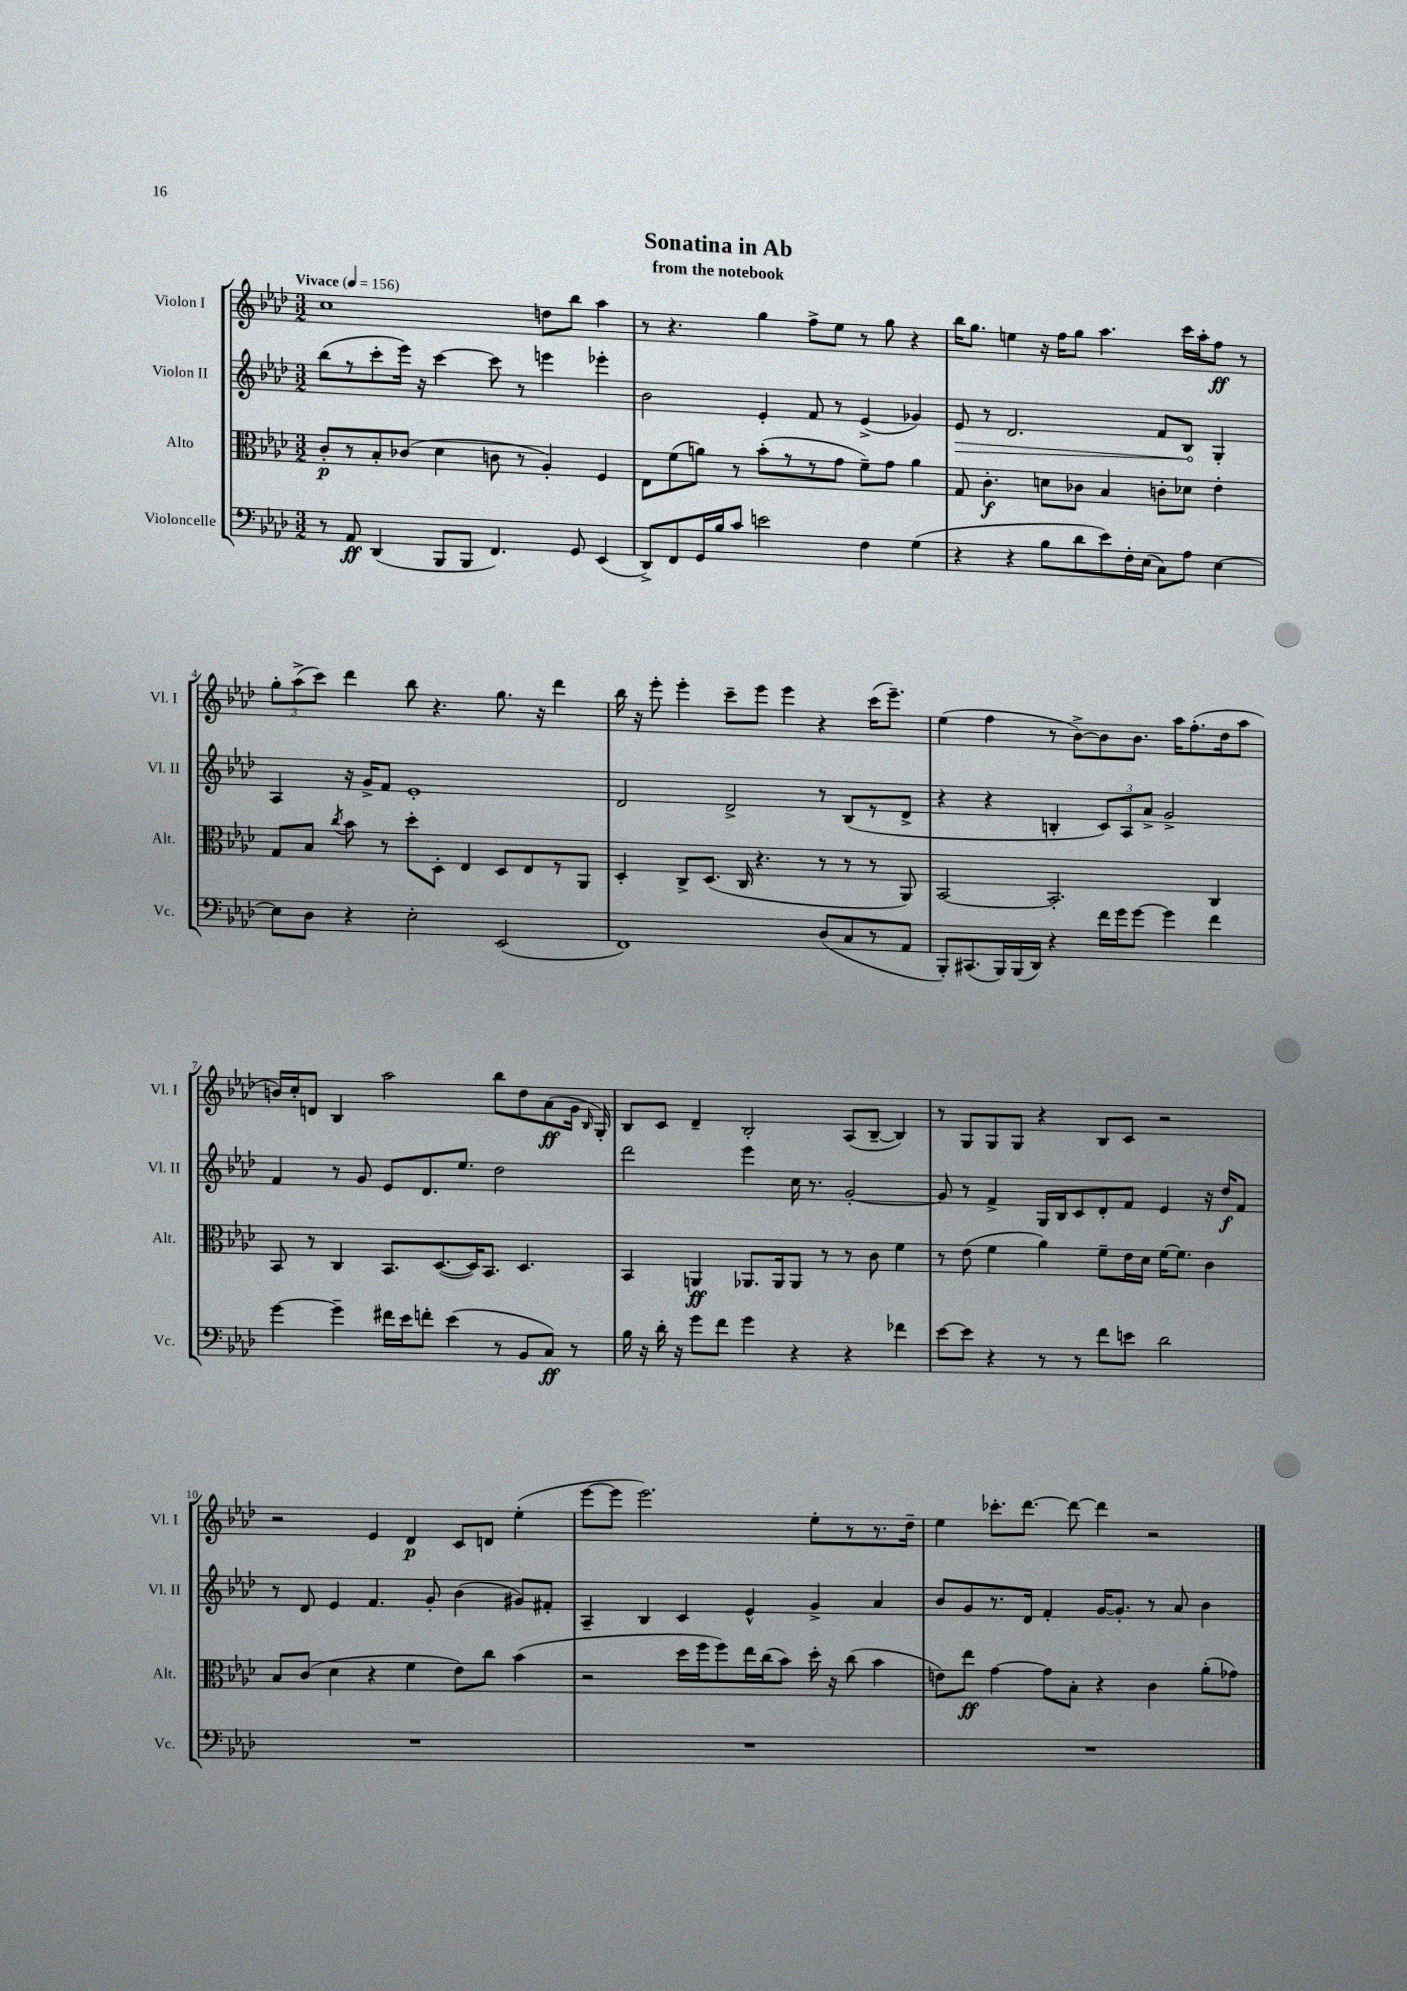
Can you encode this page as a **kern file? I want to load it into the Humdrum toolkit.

**kern	**kern	**kern	**kern
*staff4	*staff3	*staff2	*staff1
*clefF4	*clefC3	*clefG2	*clefG2
*k[b-e-a-d-]	*k[b-e-a-d-]	*k[b-e-a-d-]	*k[b-e-a-d-]
*M3/2	*M3/2	*M3/2	*M3/2
*MM156	*MM156	*MM156	*MM156
8r	8c'	(8bb-	1cc
8AA-	8r	8r	.
(4DD-	8B-'	8ccc'	.
.	(8c-	16eee-)	.
.	.	16r	.
8BBB-	4d-	[4ccc	.
8BBB-	.	.	.
4.FF)	8c	8ccc]	.
.	8r	8r	.
.	4A-')	4eee	8dd
8GG	.	.	8bb-
(4EE-	4F	4eee-'	4aa-
=	=	=	=
8DD-^)	8E-	2b-	8r
8FF	(8f	.	4.r
16GG	8a)	.	.
16B-	.	.	.
8c	8r	.	.
2e	(8b-'	4e-'	4gg
.	8r	.	.
.	8r	8f	8ff^
.	8g	8r	8ee-
4F	8f~)	(4e-^	8r
.	8g	.	8gg
(4G	4a	4g-)	4r
=	=	=	=
4r	8G	8e-	16bb-
.	.	.	8.gg
.	4.c'	8r	.
4r	.	2.d-	4ee
8B-	8d	.	16r
.	.	.	16ff
8d-	8c-	.	8gg
8e-)	4B-	.	4.aa-
16F'	.	.	.
(16E-	.	.	.
8C)	8c'	8f	.
8A-	8d-	8B-	16ccc
.	.	.	16aa-'
[4E-	4e-'	4G'	8ff
.	.	.	8r
=	=	=	=
8E-]	8G	4A-	12gg'
.	.	.	(12aa-^
8D-	8B-	.	.
.	.	.	12ccc)
.	8qcc	.	.
4r	8b-	16r	4ddd-
.	.	16g^	.
.	8r	8f	.
2E-'	8dd-'	1e-'	8bb-
.	8D-'	.	4.r
.	4E-	.	.
(2EE-	8D-	.	8.gg
.	8E-	.	.
.	.	.	16r
.	8r	.	4ddd-
.	8AA-	.	.
=	=	=	=
1FF)	4D-'	2d-	16bb-
.	.	.	16r
.	.	.	8eee-'
.	8C^	.	4eee-'
.	(8.D-	.	.
.	.	2d-^	8ccc~
.	16C	.	.
.	4.r	.	8eee-
.	.	.	4eee-
(8D-	8r	8r	4r
8C	8r	(8B-	.
8r	8r	8r	(16ccc
.	.	.	8.eee-~)
8AA-	8AA-)	8d-^	.
=	=	=	=
8BBB-')	[2BB-	4r	(4ee-
(8.CC#	.	.	.
.	.	4r	4ff
16BBB-)	.	.	.
(16BBB-	.	.	.
16DD-)	.	.	.
4r	2.BB-']	4B'	8r
.	.	.	[8b-^)
16f	.	12c)	8b-]
16g	.	.	.
.	.	12A-	.
[8g	.	.	8.b-
.	.	12a-^	.
4g]	.	2g^	.
.	.	.	16aa-
.	.	.	(8.ff'
4f	4C	.	.
.	.	.	16dd-
.	.	.	8aa-
=	=	=	=
[4g	8BB-	4f	16b)
.	.	.	16cc'
.	8r	.	8d
4g~]	4C	8r	4B-
.	.	8g	.
16f#	8.BB-	8e-	2aa-
16e-	.	.	.
8f'	.	8.d-	.
.	([8.D-	.	.
(4e-	.	.	.
.	.	8.ee-	.
.	16D-])	.	.
.	8.BB-	.	.
8r	.	2dd-	8bb-
8BB-	4.D-	.	8dd-
8C)	.	.	(8a-
8r	.	.	16g
.	.	.	16qqB-
.	.	.	16G')
=	=	=	=
16B-	4BB-	2ddd-	8B-
16r	.	.	.
16d-'	.	.	8c
16r	.	.	.
8g	4AA	.	4d-~
8f	.	.	.
4g	8.AA-	4eee-	2B-'
.	16AA-	.	.
4r	8AA-	16cc	.
.	.	8.r	.
.	8r	.	.
4r	8r	[2g'	(8A-
.	8c	.	[8B-~
4f-	4f	.	4B-])
=	=	=	=
[8e-	8r	8g]	8r
8e-]	(8e-	8r	8G
4r	4f	4f^	8G
.	.	.	8G
8r	4a-)	16G	4r
.	.	16B-	.
8r	.	8c	.
8f	8f~	8d-'	8B-
8e	16e-	8f	8c
.	16d-	.	.
2d-	[16f	4e-	2r
.	8.f]	.	.
.	4c	16r	.
.	.	16dd-	.
.	.	8f	.
=	=	=	=
1.r	8B-	8r	2r
.	(8c	8d-	.
.	4d-	4e-	.
.	4r	4.f	4e-
.	4f	.	4d-
.	.	8g'	.
.	8e-)	(4b-	8c
.	8cc	.	8d
.	(4b-	8g#)	(4ee-'
.	.	8f#'	.
=	=	=	=
1.r	2r	4A-~	[8eee-
.	.	.	8eee-]
.	.	4B-	2.eee-)
.	16dd-	4c	.
.	16ff	.	.
.	8ff)	.	.
.	16ee-	4e-^^	.
.	(16cc	.	.
.	8b-)	.	.
.	16dd-'	4g^	8ee-'
.	16r	.	.
.	(8cc	.	8r
.	4b-	4a-	8.r
.	.	.	16dd-~
=	=	=	=
1.r	8e)	8b-	4ee-
.	8ee-	8g	.
.	[4g	8.r	8.ccc-'
.	.	16d-	[8.ddd-
.	8g]	4f'	.
.	8B-'	.	8ddd-_
.	4r	[16g	4ddd-]
.	.	8.g']	.
.	4c	8r	2r
.	.	8a-	.
.	(8a-'	4b-	.
.	8g-)	.	.
==	==	==	==
*-	*-	*-	*-
